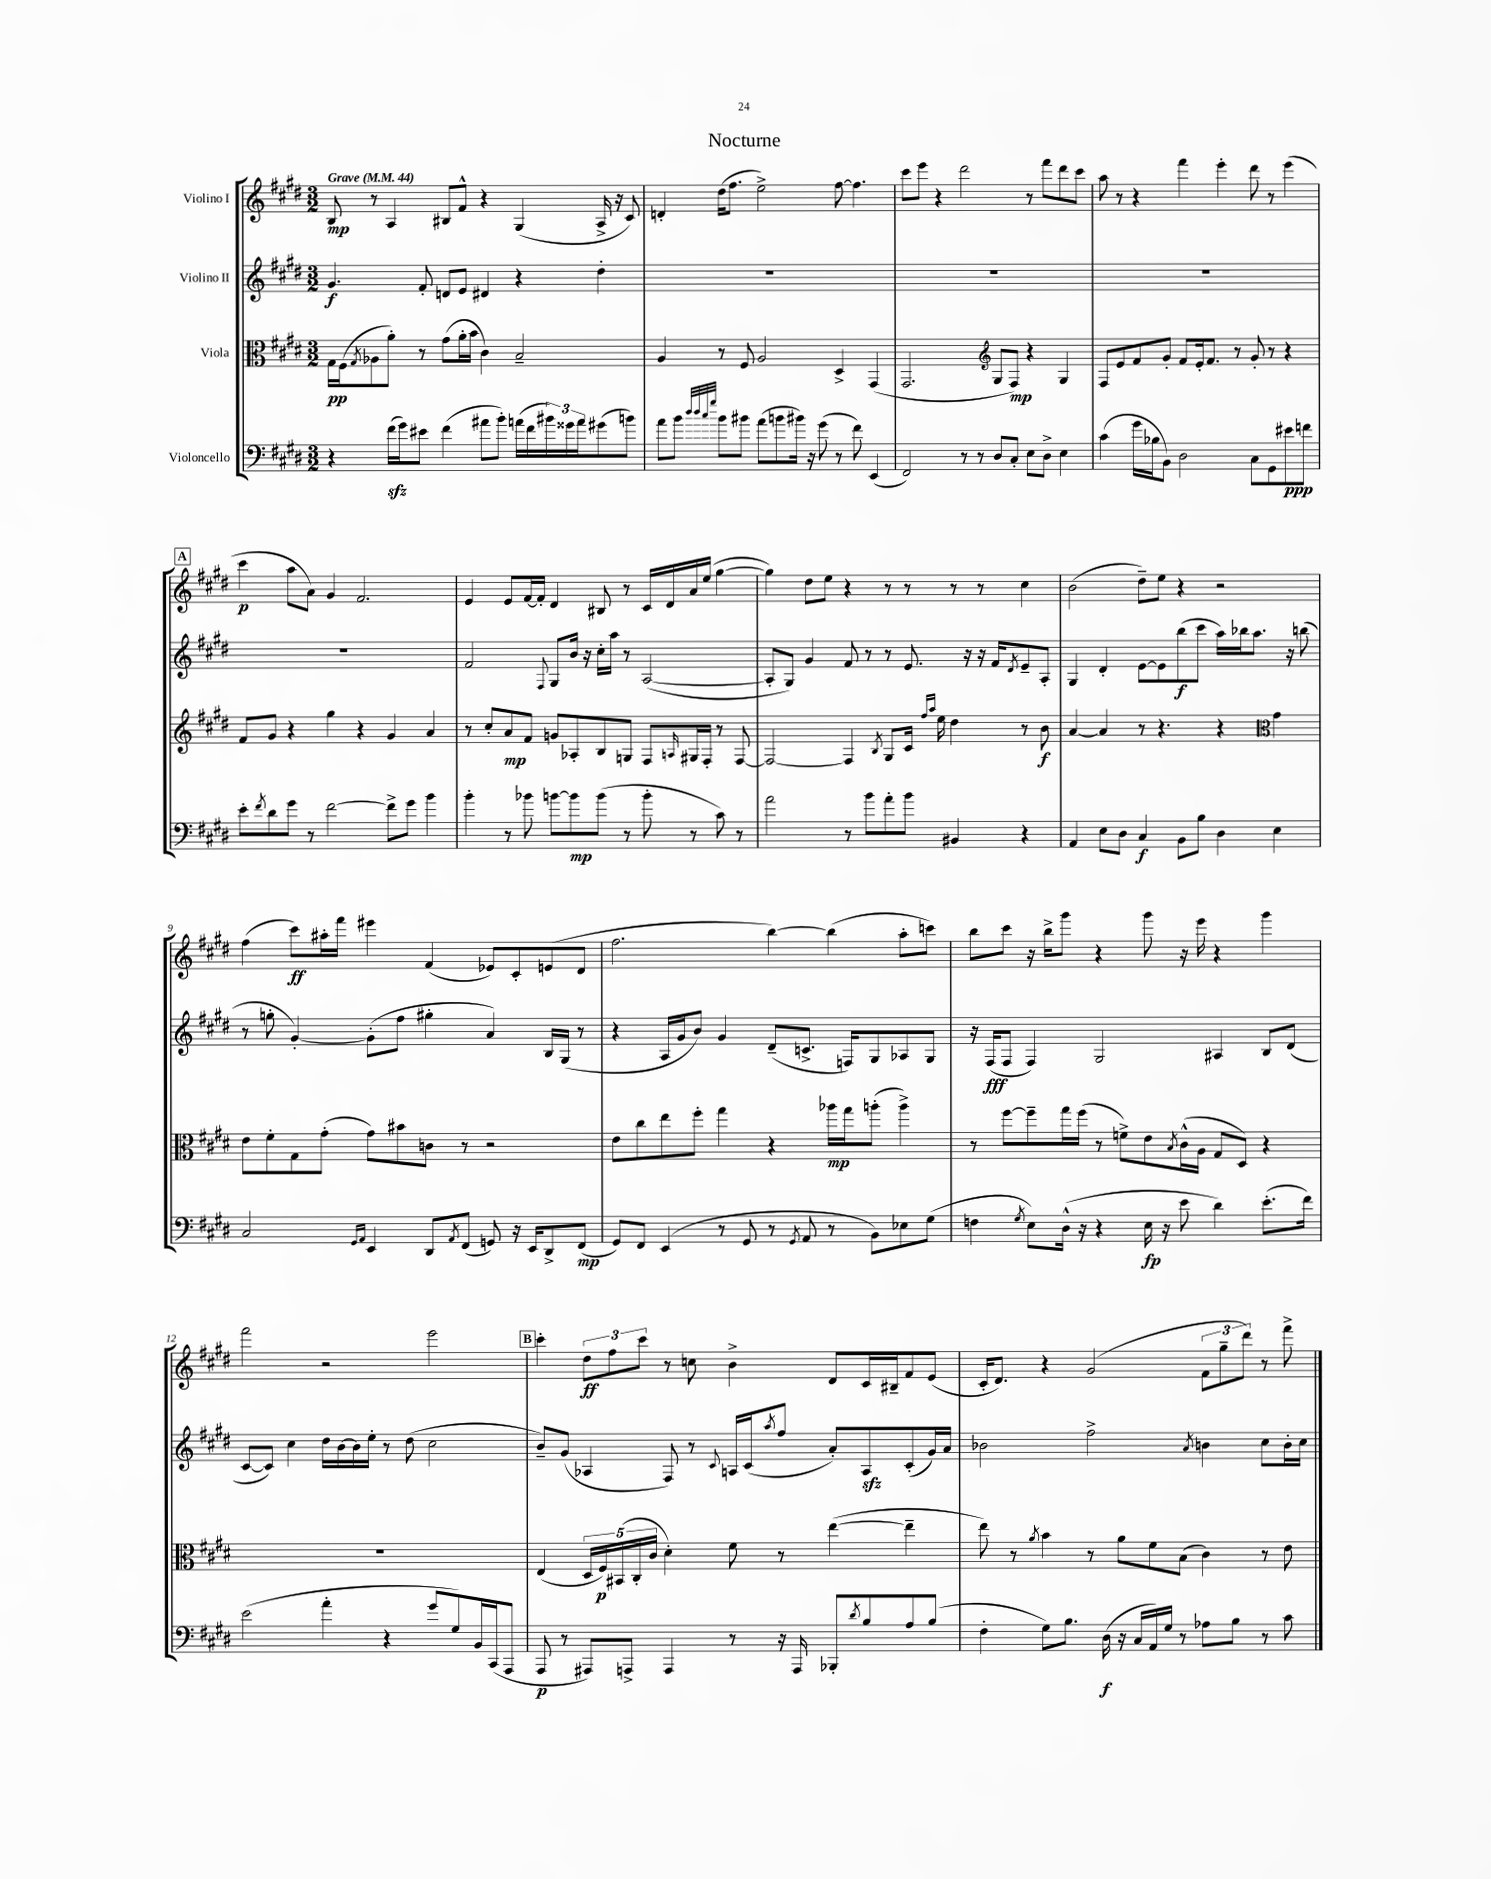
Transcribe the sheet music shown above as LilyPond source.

\header { title = "Nocturne" }
<<
\new StaffGroup <<
\new Staff = "s0" \with { instrumentName = "Violino I" } {
    \clef treble \key e \major \numericTimeSignature \time 3/2 \tempo "Grave" 4 = 44
    b8\mp r8 a4 bis8 fis'8-^ r4 gis4( a16-> r16 cis'8) |
    d'4-. dis''16( fis''8. e''2->) fis''8~ fis''4. |
    cis'''8 e'''8 r4 dis'''2 r8 fis'''8 dis'''8 cis'''8 |
    a''8 r8 r4 fis'''4 e'''4-. dis'''8 r8 e'''4( |
    \mark \markup { \box "A" } cis'''4\p a''8 a'8) gis'4 fis'2. |
    e'4 e'8 fis'16~ fis'16-. dis'4 bis8 r8 cis'16 dis'16 a'16 e''16( gis''4~ |
    gis''4) dis''8 e''8 r4 r8 r8 r8 r8 cis''4 |
    b'2( dis''8--) e''8 r4 r2 |
    fis''4( cis'''8\ff) ais''16-. fis'''16 eis'''4 fis'4( ees'8) cis'8-. e'8( dis'8 |
    fis''2. b''4~) b''4( a''8-. c'''8) |
    b''8 cis'''8 r16 b''16-> gis'''8 r4 gis'''8 r16 e'''16 r4 gis'''4 |
    fis'''2 r2 e'''2 |
    \mark \markup { \box "B" } cis'''4-. \tuplet 3/2 { dis''8\ff fis''8 cis'''8 } r8 c''8 b'4-> dis'8 cis'16 bis16-- fis'8 e'8( |
    cis'16-. dis'8.) r4 gis'2( \tuplet 3/2 { fis'8 gis''8-- dis'''8) } r8 fis'''8-> \bar "|." |
}
\new Staff = "s1" \with { instrumentName = "Violino II" } {
    \clef treble \key e \major \numericTimeSignature \time 3/2
    gis'4.\f fis'8-. d'8 e'8 dis'4 r4 dis''4-. |
    R1. |
    R1. |
    R1. |
    \mark \markup { \box "A" } R1. |
    fis'2 \appoggiatura { fis8 } gis8 b'16 r16 cis''16-. a''16 r8 a2~( |
    a8-. gis8) gis'4 fis'8 r8 r8 e'8. r16 r16 fis'16 \acciaccatura { dis'8 } e'8-- a8-. |
    gis4 dis'4-. e'8~ e'8 b''8\f( cis'''8 a''16) bes''16 a''8. r16 b''8( |
    r8 g''8-. gis'4~-.) gis'8-.( fis''8 gis''4-. a'4) b16 gis16( r8 |
    r4 a16 gis'16 b'8) gis'4 dis'8--( c'8.-> f16) gis8 aes8 gis8 |
    r16 fis16\fff( fis8 fis4) gis2 ais4 b8 dis'8( |
    cis'8~ cis'8) cis''4 dis''16 b'16~ b'16 e''16-. r8 dis''8( cis''2 |
    \mark \markup { \box "B" } b'8--) gis'8( aes4 fis8) r8 \appoggiatura { cis'8 } a16 cis'16( \acciaccatura { a''8 } fis''8 a'8-.) a8\sfz cis'8-.( gis'16) a'16 |
    bes'2 fis''2-> \acciaccatura { a'8 } b'4 cis''8 b'16-. cis''16 \bar "|." |
}
\new Staff = "s2" \with { instrumentName = "Viola" } {
    \clef alto \key e \major \numericTimeSignature \time 3/2
    gis16\pp fis16( \acciaccatura { gis8 } aes8 a'8-.) r8 gis'8( a'16-. b'16 cis'4) b2-- |
    a4 r8 fis8 a2 dis4-> gis,4( |
    gis,2. \clef treble gis8 fis8\mp) r4 gis4 |
    fis8 e'8 fis'8 gis'8-. fis'8 e'16-. fis'8. r8 gis'8-. r8 r4 |
    \mark \markup { \box "A" } fis'8 gis'8 r4 gis''4 r4 gis'4 a'4 |
    r8 cis''8-. a'8\mp fis'8 g'8 aes8-. b8 g8 fis8 \grace { a16 } gis16 fis16-. r8 fis8~ |
    fis2~ fis4 \acciaccatura { b8 } gis8 cis'16 \grace { fis''16 a''16 } e''16 dis''4 r8 b'8\f |
    a'4~ a'4 r8 r4. r4 \clef alto gis'4 |
    e'8 fis'8-. gis8 gis'8-.( gis'8) bis'8 c'8 r8 r2 |
    e'8 cis''8 e''8 fis''8-. gis''4 r4 aes''16\mp gis''16 a''8-.( a''4->) |
    r8 fis''8~ fis''8-- gis''16 fis''16( r8 f'8->) e'8 \acciaccatura { b8 } cis'16-^( a16 gis8 dis8) r4 |
    R1. |
    \mark \markup { \box "B" } e4( \tuplet 5/4 { dis16 fis16\p) bis,16( cis16-. cis'16 } dis'4-.) fis'8 r8 e''4~( e''4-- |
    e''8) r8 \acciaccatura { a'8 } b'4 r8 a'8 fis'8 b8( cis'4) r8 e'8 \bar "|." |
}
\new Staff = "s3" \with { instrumentName = "Violoncello" } {
    \clef bass \key e \major \numericTimeSignature \time 3/2
    r4 fis'16\sfz( gis'16) eis'8 fis'4( ais'8 b'8-.) a'16( fis'16 \tuplet 3/2 { bis'16) gisis'16 a'16 } gis'8( b'8) |
    a'8 b'8 \grace { dis''32 dis''32 cis''32 gis''32 } b'8 bis'8 a'8( b'8 bis'16) r16 gis'8( r8 fis'8) e,4( |
    fis,2) r8 r8 dis8 cis8-. e8 dis8-> e4 |
    cis'4( gis'16 bes16 b,8) dis2 cis8 gis,8 eis'8\ppp f'8 |
    \mark \markup { \box "A" } e'8-. \acciaccatura { fis'8 } dis'8 gis'8 r8 fis'2~ fis'8-> gis'8 b'4 |
    b'4-. r8 bes'8 b'8~ b'8\mp b'8( r8 b'8-. r8 cis'8) r8 |
    a'2 r8 b'8 a'8-. b'8 bis,4 r4 |
    a,4 e8 dis8 cis4\f b,8 b8 dis4 e4 |
    cis2 \grace { gis,16 a,16 } e,4 dis,8 \acciaccatura { a,8 } fis,8( g,8) r16 e,16 dis,8-> fis,8\mp( |
    gis,8) fis,8 e,4( r8 gis,8 r8 \acciaccatura { gis,8 } a,8 r8 b,8) ees8 gis8( |
    f4 \acciaccatura { gis8 } e8) dis16-^( r16 r4 e16\fp r16 e'8 dis'4) e'8.-.( fis'16) |
    e'2( a'4-. r4 gis'8 gis8) b,16 cis,16( a,,8 |
    \mark \markup { \box "B" } a,,8\p r8 ais,,8) a,,8-> a,,4 r8 r16 a,,16 bes,,8-. \acciaccatura { dis'8 } b8 a8 b8( |
    fis4-. gis8) b8. dis16\f( r16 cis16 a,16) gis16 r8 aes8 b8 r8 cis'8 \bar "|." |
}
>>
>>
